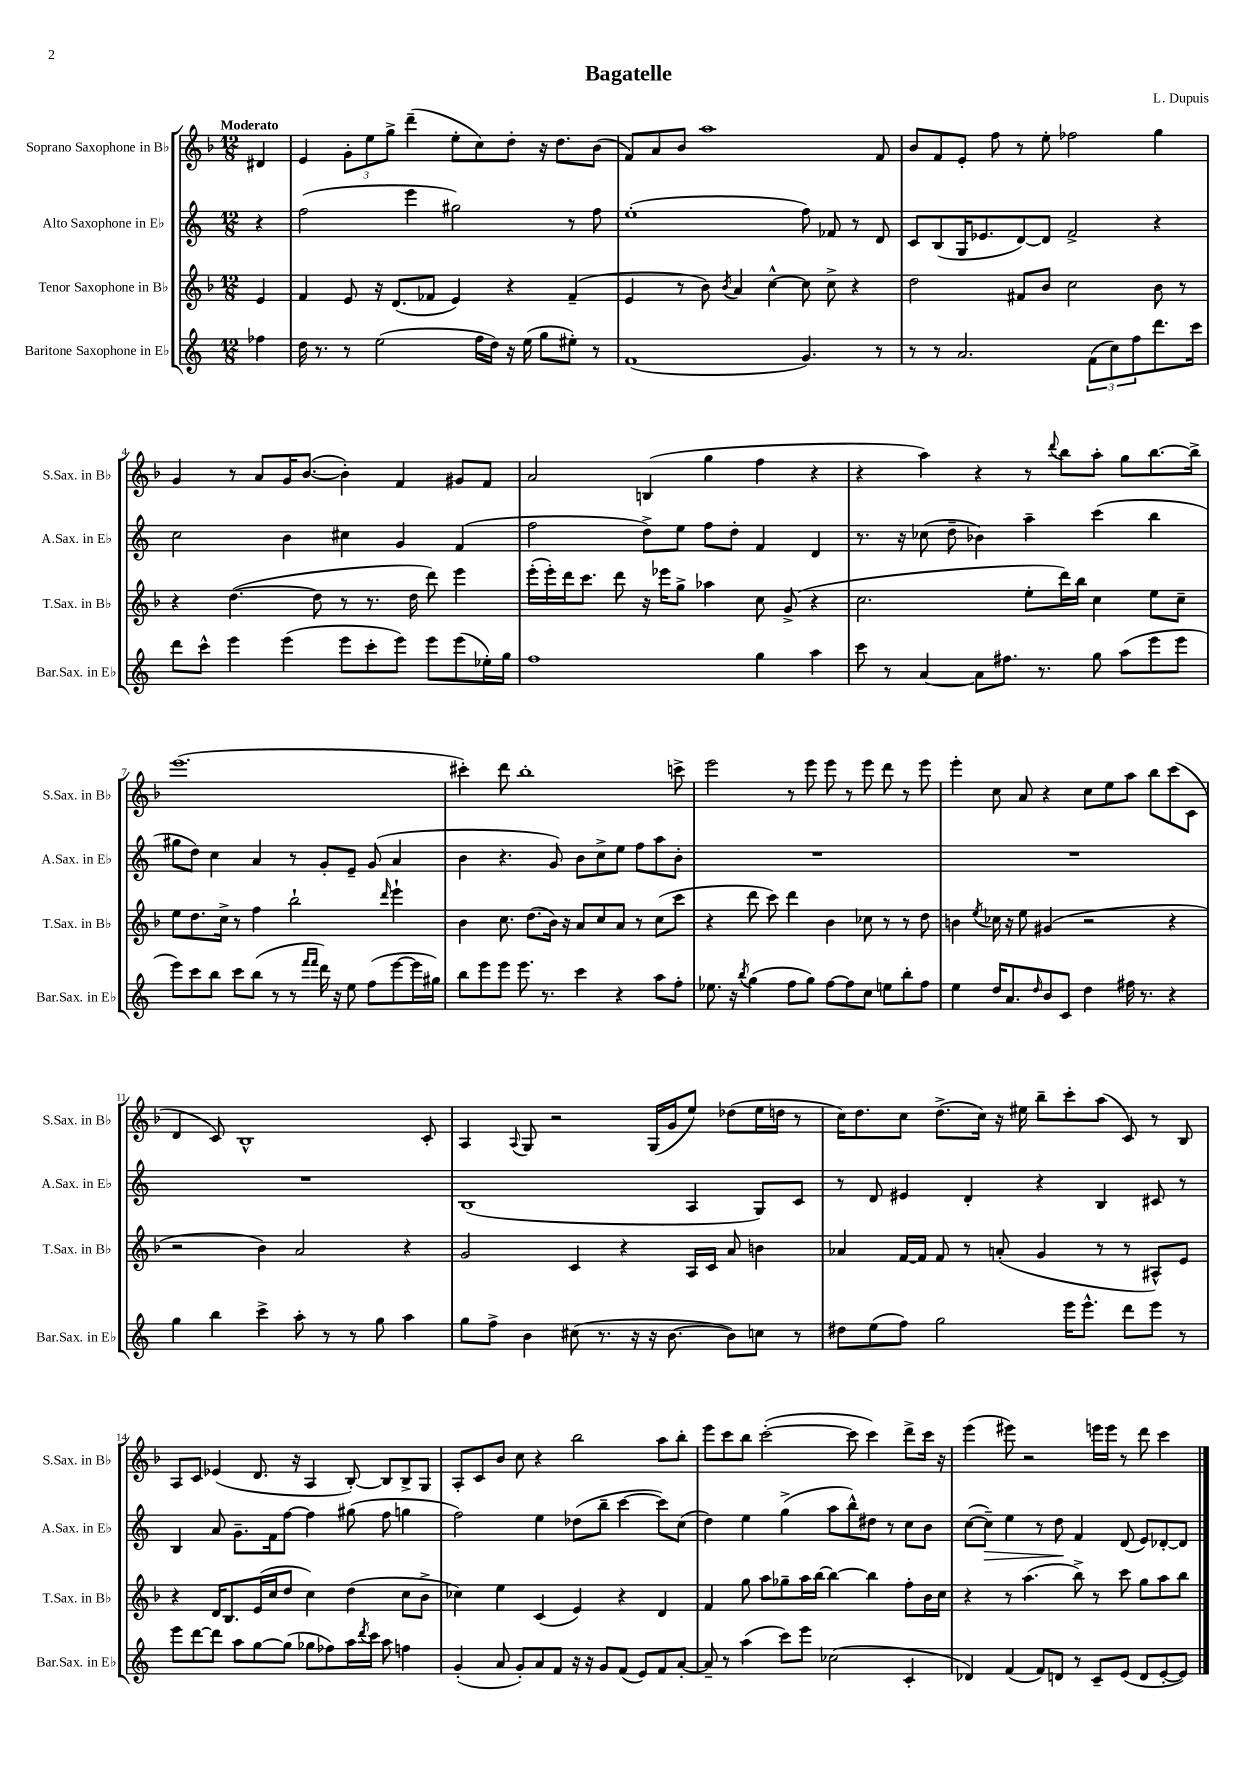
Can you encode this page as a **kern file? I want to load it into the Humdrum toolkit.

**kern	**kern	**kern	**kern
*staff4	*staff3	*staff2	*staff1
*clefG2	*clefG2	*clefG2	*clefG2
*k[]	*k[b-]	*k[]	*k[b-]
*M12/8	*M12/8	*M12/8	*M12/8
4ff-\	4e/	4r	4d#/
=	=	=	=
16dd\	4f/	(2ff\	4e/
8.r	.	.	.
8r	8e/	.	12g'\L
.	.	.	12ee\
(2ee\	16r	.	.
.	.	.	12gg^\J
.	(8.d/L	.	.
.	.	4eee\	(4ddd~\
.	8f-/J	.	.
.	4e/)	2gg#\)	8ee'\L
16ff\LL	.	.	8cc\)
16dd\JJ)	.	.	.
16r	4r	.	8dd'\J
(16ee\	.	.	.
8gg\L	.	.	16r
.	.	.	8.dd\L
8ee#'\J)	(4f-~/	8r	.
8r	.	8ff\	(8b-\J
=	=	=	=
(1f	4e/	(1ee'	8f/L)
.	.	.	8a/
.	8r	.	8b-/J
.	8b-\)	.	1aa
.	8qb-/	.	.
.	4a/	.	.
.	[4cc^^\	.	.
4.g/)	8cc\]	8ff\)	.
.	8cc^\	8f-/	.
.	4r	8r	.
8r	.	8d/	8f/
=	=	=	=
8r	2dd\	8c/L	8b-/L
8r	.	(8B/	8f/
2.a/	.	16G/K	8e'/J
.	.	8.e-/	.
.	.	.	8ff\
.	8f#/L	[8d/)	8r
.	8b-/J	8d/]J	8ee'\
.	2cc\	2f^/	2ff-\
(12f\L	.	.	.
12cc\)	.	.	.
12ff\	.	.	.
8.ddd\	8b-\	4r	4gg\
.	8r	.	.
16ccc\Jk	.	.	.
=	=	=	=
8ddd\L	4r	2cc\	4g/
8ccc^^\J	.	.	.
4eee\	([4.dd\	.	8r
.	.	.	8a/L
(4eee\	.	4b\	16g/K
.	.	.	([8.b-/J
.	8dd\]	.	.
8eee\L	8r	4cc#\	4b-'\])
8ccc'\	8.r	.	.
8eee\J)	.	4g/	4f/
.	16dd\	.	.
8eee\L	8ddd\)	.	.
(8eee\	4eee\	(4f/	8g#/L
16ee-'\L)	.	.	8f/J
16gg\JJ	.	.	.
=	=	=	=
1ff	(16eee'\LL	2ff\	2a/
.	16eee'\)	.	.
.	16ddd\J	.	.
.	8.ccc\J	.	.
.	8ddd\	.	.
.	16r	8dd^\L)	(4B/
.	16eee-\LK	.	.
.	8gg^\J	8ee\J	.
.	4aa-\	8ff\L	4gg\
.	.	8dd'\J	.
4gg\	8cc\	4f/	4ff\
.	(8g^/	.	.
4aa\	4r	4d/	4r
=	=	=	=
8ccc\	2.cc\	8.r	4r
8r	.	.	.
.	.	16r	.
[4a/	.	(8cc-\	4aa\)
.	.	8dd~\	.
8a\]L	.	4b-\)	4r
8.ff#\J	.	.	.
.	8ee'\L	4aa~\	8r
8.r	.	.	.
.	.	.	8qqddd/
.	16ddd\L)	.	8bb-\L
.	16bb-\JJ	.	.
8gg\	4cc\	(4ccc\	8aa'\J
(8aa\L	.	.	8gg\L
8eee\	8ee\L	4bb\	[8.bb-\
8eee\J	8cc~\J	.	.
.	.	.	16bb-^\]Jk
=	=	=	=
8eee\L)	8ee\L	8gg#\L	(1.eee
8ccc\	8.dd\	8dd\J)	.
8bb\J	.	4cc\	.
.	16cc^\Jk	.	.
8ccc\L	8r	.	.
(8bb\J	4ff\	4a/	.
8r	.	.	.
8r	2bb-`\	8r	.
16qqfff/LL	.	.	.
16qqfff/JJ	.	.	.
16ddd\)	.	8g'/L	.
16r	.	.	.
8ee\	.	8e~/J	.
(8ff\L	.	(8g/	.
.	16qqddd/	.	.
[8eee\	4eee`\	4a/	.
16eee\]L	.	.	.
16gg#\JJ)	.	.	.
=	=	=	=
8bb\L	4b-\	4b\	4ccc#'\)
8eee\	.	.	.
8eee\J	8.cc\	4.r	8ddd\
8.eee\	.	.	1bb-'
.	(8.dd\L	.	.
8.r	.	.	.
.	16b-\Jk)	8g/)	.
.	16r	.	.
4ccc\	8a/L	8b\L	.
.	8cc/	8cc^\	.
4r	8a/J	8ee\J	.
.	8r	8ff\L	.
8aa\L	(8cc\L	8aa\	.
8ff'\J	8ccc\J	8b'\J	8ccc^\
=	=	=	=
8.ee-\	4r	1.r	2eee\
16r	.	.	.
8qbb/	.	.	.
(4gg\	8ddd\	.	.
.	8ccc\)	.	.
8ff\L	4ddd\	.	8r
8gg\J)	.	.	8eee\
[8ff\L	4b-\	.	8eee\
8ff\]	.	.	8r
8cc\J	8cc-\	.	8eee\
8ee\L	8r	.	8ddd\
8bb'\	8r	.	8r
8ff\J	8dd\	.	8eee\
=	=	=	=
4ee\	4b\	1.r	4eee'\
.	8qee/	.	.
16dd/LK	16cc-\	.	8cc\
8.a/	16r	.	.
.	8ee\	.	8a/
16qqdd/	.	.	.
8b/	(4g#/	.	4r
8c/J	.	.	.
4dd\	2r	.	8cc\L
.	.	.	8ee\
16ff#\	.	.	8aa\J
8.r	.	.	.
.	.	.	8bb-\L
4r	4r	.	(8ccc\
.	.	.	8c\J
=	=	=	=
4gg\	2r	1.r	4d/
4bb\	.	.	8c/)
.	.	.	1B-^^
4ccc^\	4b-\)	.	.
8aa'\	2a/	.	.
8r	.	.	.
8r	.	.	.
8gg\	.	.	.
4aa\	4r	.	.
.	.	.	8c'/
=	=	=	=
8gg\L	2g/	(1B	4A/
8ff^\J	.	.	.
.	.	.	8qqA/
4b\	.	.	8G/
.	.	.	2r
(8cc#\	4c/	.	.
8.r	.	.	.
.	4r	.	.
16r	.	.	.
16r	.	.	(16G/LL
[8.b\	.	.	16g/J
.	16A/LL	4A/	8ee/J)
.	16c/JJ	.	.
8b\]L)	8a/	.	(8dd-\L
8cc\J	4b\	8G/L)	16ee\L
.	.	.	16dd\JJ
8r	.	8c/J	8r
=	=	=	=
8dd#\L	4a-/	8r	16cc\LK)
.	.	.	8.dd\
(8ee\	.	8d/	.
8ff\J)	[16f/LL	4e#/	8cc\J
.	16f/]JJ	.	.
2gg\	8f/	.	(8.dd^\L
.	8r	4d'/	.
.	.	.	16cc\Jk)
.	(8a'/	.	16r
.	.	.	16ee#\
.	4g/	4r	8bb-~\L
16eee\LK	.	.	8ccc'\
8.eee^^\J	.	.	.
.	8r	4B/	(8aa\J
8ddd\L	8r	.	8c/)
8eee\J	8A#^^/L)	8c#/	8r
8r	8e/J	8r	8B-/
=	=	=	=
8eee\L	4r	4B/	8A/L
[8ddd\	.	.	8c/J
8ddd\]J	16d/LK	8a/	(4e-/
.	8.B-/	.	.
8aa\L	.	8.g~\L	.
[8gg\	(16e/L	.	8.d/
.	16cc/J	16f\k	.
(8gg\]J	8dd/J	[8ff\J	.
.	.	.	16r
8gg-\L	4cc\)	4ff\]	4A/
8ff-\)	.	.	.
16aa\L	(4dd\	(8gg#\	[8B-'/)
8qddd/	.	.	.
16ccc\JJ	.	.	.
8aa\	.	8ff\	8B-/]L
4ff\	8cc\L	4gg\	8B-^/
.	8b-^\J	.	8G/J
=	=	=	=
(4g'/	4cc-\)	2ff\)	8A'/L
.	.	.	8c/
8a/	4ee\	.	8b-/J
8g'/L)	.	.	8cc\
8a/	(4c/	4ee\	4r
8f/J	.	.	.
16r	4e/)	(8dd-\L	2bb-\
16r	.	.	.
8g/L	.	8bb~\J	.
(8f/J	4r	[4ccc\	.
8e/L)	.	.	.
8f/	4d/	8ccc\]L)	8aa\L
[8a'/J	.	(8cc\J	8bb-'\J
=	=	=	=
8a~/]	4f/	4dd\)	8eee\L
8r	.	.	8ccc\
(4aa\	8gg\	4ee\	8bb-\J
.	8aa\L	.	([2ccc'\
8ccc\L)	8gg-~\	(4gg^\	.
8eee\J	16aa\L	.	.
.	[16bb-\JJ	.	.
(2cc-\	4bb-\_	8aa\L	.
.	.	8bb^^\)	8ccc\]
.	4bb-\]	8dd#\J	4ccc\)
.	.	8r	.
4c'/	8ff'\L	8cc\L	8ddd^\L
.	16b-\L	8b\J	16ccc\Jk
.	16cc\JJ	.	16r
=	=	=	=
4d-/)	4r	([8cc\L	(4eee\
.	.	8cc~\]J)	.
(4f/	8r	4ee\	8eee#\)
.	(4.aa\	.	2r
8f/L)	.	8r	.
8d/J	.	8dd\	.
8r	8bb-^\)	4f/	.
8c~/L	8r	.	16eee\LL
.	.	.	16eee\JJ
(8e/J	8ccc\	(8d/	8r
8d/L	8gg\L	8e/L)	8ddd\
[8e'/	8aa\	[8d-'/	4ccc\
8e/]J)	8bb-\J	8d-/]J	.
==	==	==	==
*-	*-	*-	*-
